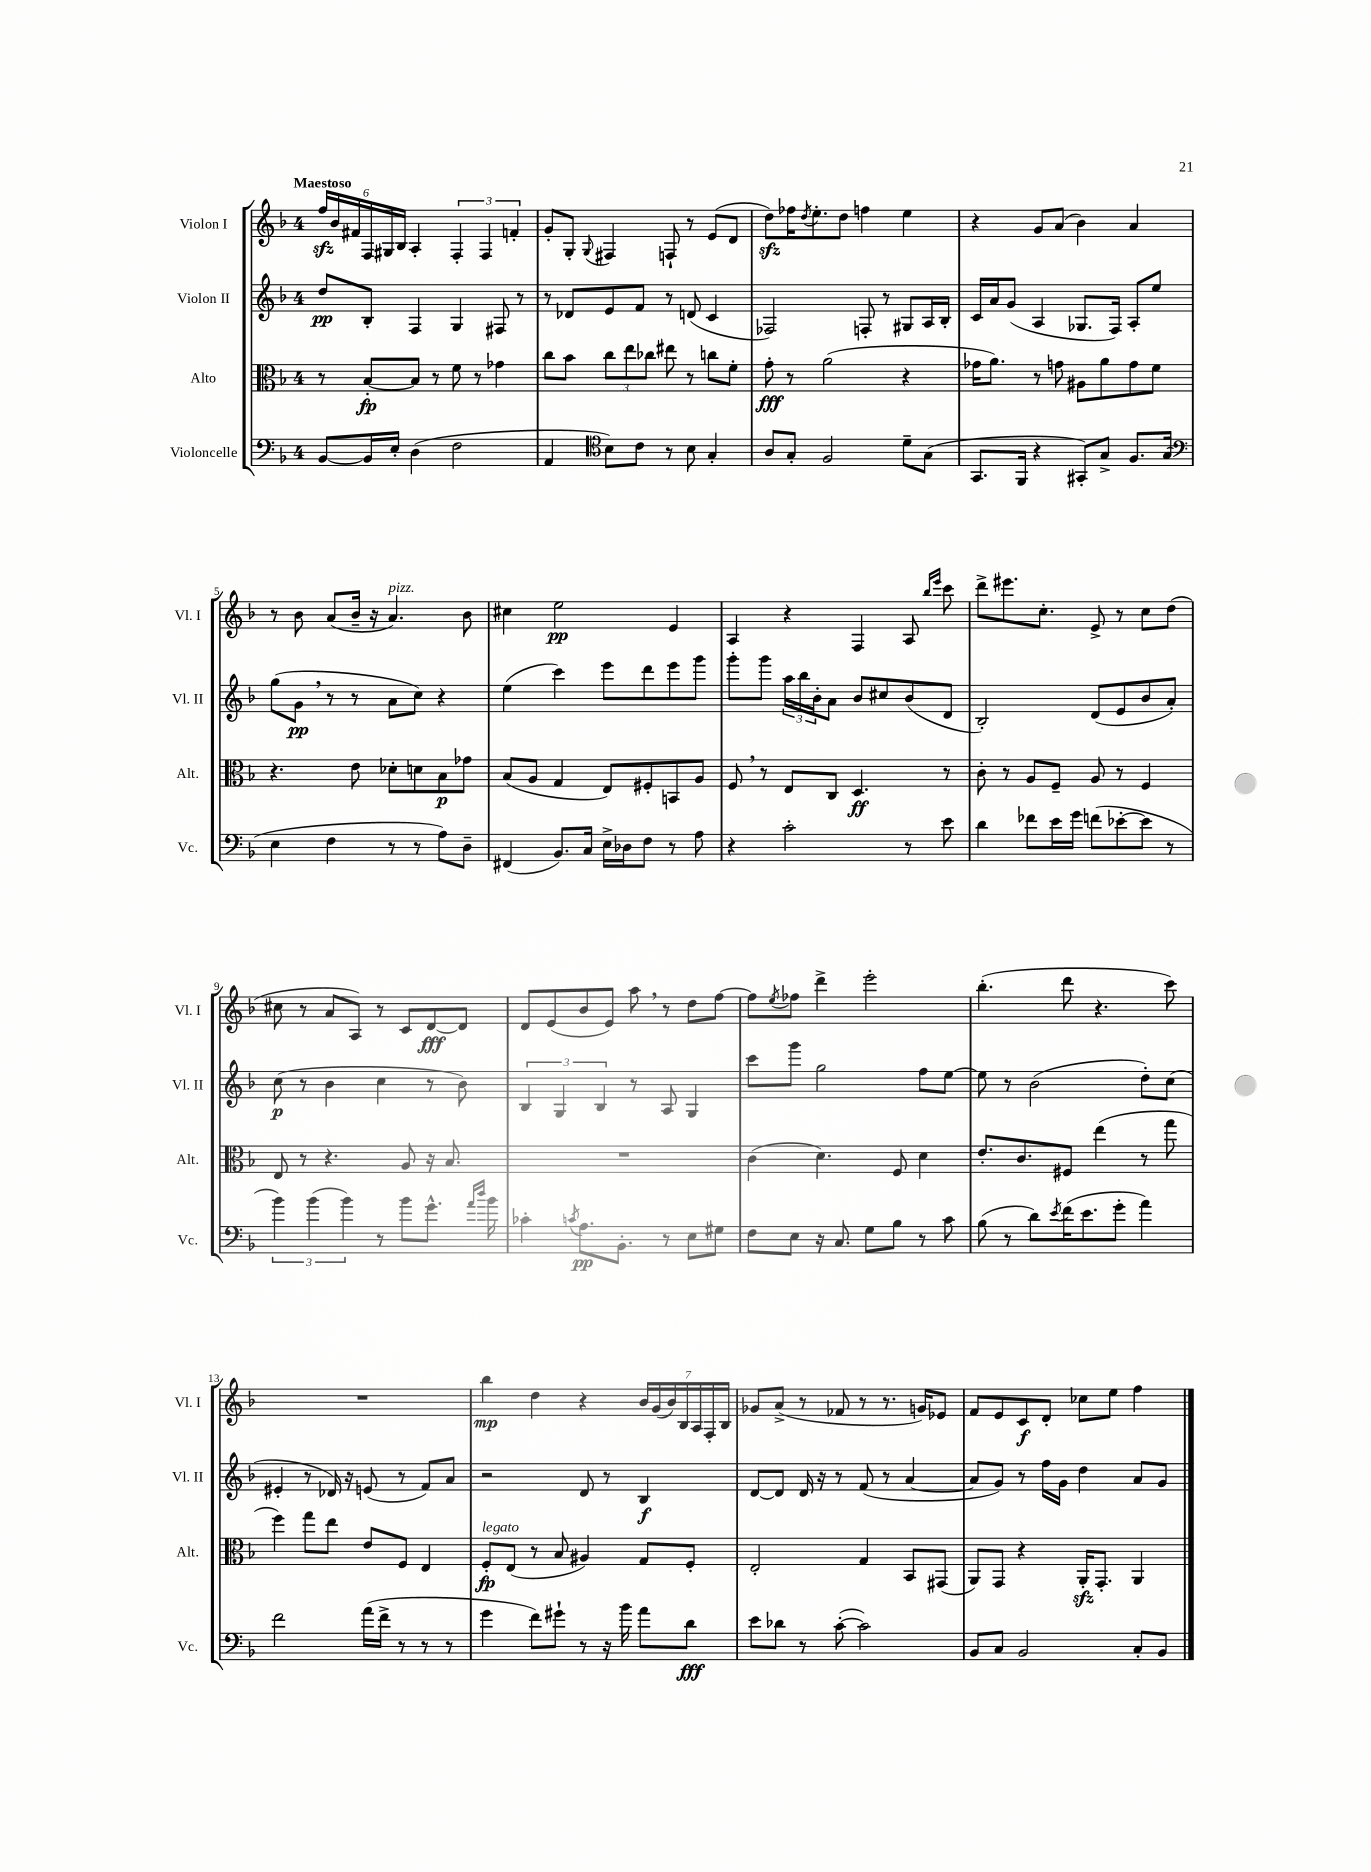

**kern	**kern	**kern	**kern
*staff4	*staff3	*staff2	*staff1
*clefF4	*clefC3	*clefG2	*clefG2
*k[b-]	*k[b-]	*k[b-]	*k[b-]
*M4/4	*M4/4	*M4/4	*M4/4
[8BB-/L	8r	8dd/L	24ff/LL
.	.	.	24b-/
.	.	.	24f#/
16BB-/]L	[8B-'/L	8B-'/J	24F/
.	.	.	24G#/
16E'/JJ	.	.	.
.	.	.	24B-/JJ
(4D\	8B-/]J	4F/	4A'/
.	8r	.	.
2F\	8f\	4G/	6F'/
.	8r	.	.
.	.	.	6F/
.	4g-\	8F#/	.
.	.	.	6f'/
.	.	8r	.
=	=	=	=
4AA/	8cc\L	8r	8g'/L
.	8b-\J	8d-/L	8G'/J
*clefC4	*	*	*
.	.	.	8qqG/
8B-\L)	12cc\L	8e/	4F#/
.	12ee\	.	.
8c\J	.	8f/J	.
.	12cc-\J	.	.
8r	8ee#\	8r	8F`/
8B-\	8r	(8d/	8r
4G'/	8cc\L	4c/	(8e/L
.	8f'\J	.	8d/J
=	=	=	=
8A/L	8g'\	2F-/)	8dd\L)
8G'/J	8r	.	16ff-\K
.	.	.	8qdd/
.	.	.	8.ee'\
2F/	(2a\	.	.
.	.	.	8dd\J
.	.	8F'/	4ff\
.	.	8r	.
8d~\L	4r	8G#/L	4ee\
(8G\J	.	16A/L	.
.	.	16B-'/JJ	.
=	=	=	=
8.GG/L	16g-\LK	16c/LL	4r
.	8.a\J)	16a/J	.
.	.	(8g/J	.
16FF/Jk	.	.	.
4r	8r	4A/	8g/L
.	8g\	.	(8a/J
8GG#'/L)	8A#\L	8.G-/L	4b-\)
8G^/J	8a\	.	.
.	.	16F/Jk)	.
8.F/L	8g\	8A'/L	4a/
.	8f\J	8ee/J	.
(16G/Jk	.	.	.
=	=	=	=
*clefF4	*	*	*
4E\	4.r	(8gg\L	8r
.	.	8g\J	8b-\
4F\	.	8r	(8a/L
.	8e\	8r	16b-~/Jk
.	.	.	16r
8r	8d-'\L	8a\L	4.a/)
8r	8d\	8cc\J)	.
8A\L)	8B-\	4r	.
8D~\J	8g-\J	.	8b-\
=	=	=	=
(4FF#/	(8B-/L	(4ee\	4cc#\
.	8A/J	.	.
8.BB-/L)	4G/	4ccc\)	2ee\
16C/Jk	.	.	.
16E^\LL	8E/L)	8eee\L	.
16D-\J	.	.	.
8F\J	8F#'/	8ddd\	.
8r	8BB/	8eee\	4e/
8A\	8A/J	8ggg\J	.
=	=	=	=
4r	8F/	8ggg'\L	4A/
.	8r	8ggg\J	.
2c'\	8E/L	24aa\LL	4r
.	.	24bb-\	.
.	.	24b-'\J	.
.	8C/J	8a\J	.
.	4.D/	8b-/L	4F/
.	.	8cc#/	.
8r	.	(8b-/	8A/
.	.	.	16qqbb-/LL
.	.	.	16qqeee/JJ
8e\	8r	8d/J	8ccc\
=	=	=	=
4d\	8c'\	2B-'/)	8ddd^\L
.	8r	.	8.eee#\
8f-\L	8A/L	.	.
.	.	.	8.cc'\J
16e\L	8F~/J	.	.
16g\JJ	.	.	.
(8f\L	8A/	(8d/L	8e^/
[8e-'\	8r	8e/	8r
8e-\]J	4F/	8b-/	8cc\L
8r	.	8a'/J)	(8dd\J
=	=	=	=
6b-\)	8E/	(8cc\	8cc#\
.	8r	8r	8r
(6b-\	.	.	.
.	4.r	4b-\	8a/L
6b-\)	.	.	.
.	.	.	8A/J)
8r	.	4cc\	8r
8b-\L	8A/	.	8c/L
8.g^^\J	16r	8r	[8d/
.	8.B-/	.	.
.	.	8b-\)	8d/]J
16qqa/LL	.	.	.
16qqdd/JJ	.	.	.
16b-\	.	.	.
=	=	=	=
4c-'\	1r	6B-/	8d/L
.	.	.	(8e/
.	.	6G/	.
8qc/	.	.	.
8.A\L	.	.	8b-/
.	.	6B-/	.
.	.	.	8e/J)
8.BB-'\J	.	.	.
.	.	8r	8aa\
8r	.	8A/	8r
8E\L	.	4G/	8dd\L
8G#\J	.	.	[8ff\J
=	=	=	=
8F\L	(4c\	8ccc\L	8ff\]L
.	.	.	8qee/
8E\J	.	8ggg\J	8ff-\J
16r	4.d\)	2gg\	4ddd^\
8.C/	.	.	.
8G\L	.	.	2eee'\
8B-\J	8F/	.	.
8r	4d\	8ff\L	.
8c\	.	[8ee\J	.
=	=	=	=
(8B-\	8.e'/L	8ee\]	(4.bb-'\
8r	.	8r	.
.	8.c/	.	.
8d\L)	.	(2b-\	.
8qe/	.	.	.
(16f\K	8F#/J	.	8ddd\
8.e\	.	.	.
.	(4ee\	.	4.r
8g'\J	.	.	.
4a\)	8r	8dd'\L)	.
.	8gg\	(8cc\J	8ccc\)
=	=	=	=
2f\	4ff\)	4e#'/	1r
.	8gg\L	8r	.
.	8ee\J	16d-/)	.
.	.	16r	.
(16a\LL	8e/L	(8e/	.
16f^\JJ	.	.	.
8r	8F/J	8r	.
8r	4E/	8f/L)	.
8r	.	8a/J	.
=	=	=	=
4g\	8F'/L	2r	4bb-\
.	(8E/J	.	.
8f\L)	8r	.	4dd\
8g#`\J	8B-/	.	.
8r	4A#/)	8d/	4r
16r	.	8r	.
16b-\	.	.	.
8a\L	8G/L	4B-/	28b-/LL
.	.	.	(28g/
.	.	.	28b-/)
.	.	.	28B-/
8d\J	8F'/J	.	.
.	.	.	28A/
.	.	.	28F'/
.	.	.	28B-/JJ
=	=	=	=
8e\L	2E'/	[8d/L	8g-/L
8d-\J	.	8d/]J	(8a^/J
8r	.	16d/	8r
.	.	16r	.
([8c'\	.	8r	8f-/
2c\])	4G/	(8f/	8r
.	.	8r	8.r
.	8BB-/L	[4a/	.
.	.	.	16g/LK)
.	(8GG#/J	.	8e-/J
=	=	=	=
8BB-/L	8AA/L)	8a/]L	8f/L
8C/J	8GG/J	8g/J)	8e/
2BB-/	4r	8r	8c/
.	.	16ff\LL	8d'/J
.	.	16g\JJ	.
.	16AA'/LK	4dd\	8cc-\L
.	8.GG'/J	.	.
.	.	.	8ee\J
8C'/L	4AA/	8a/L	4ff\
8BB-/J	.	8g/J	.
==	==	==	==
*-	*-	*-	*-
